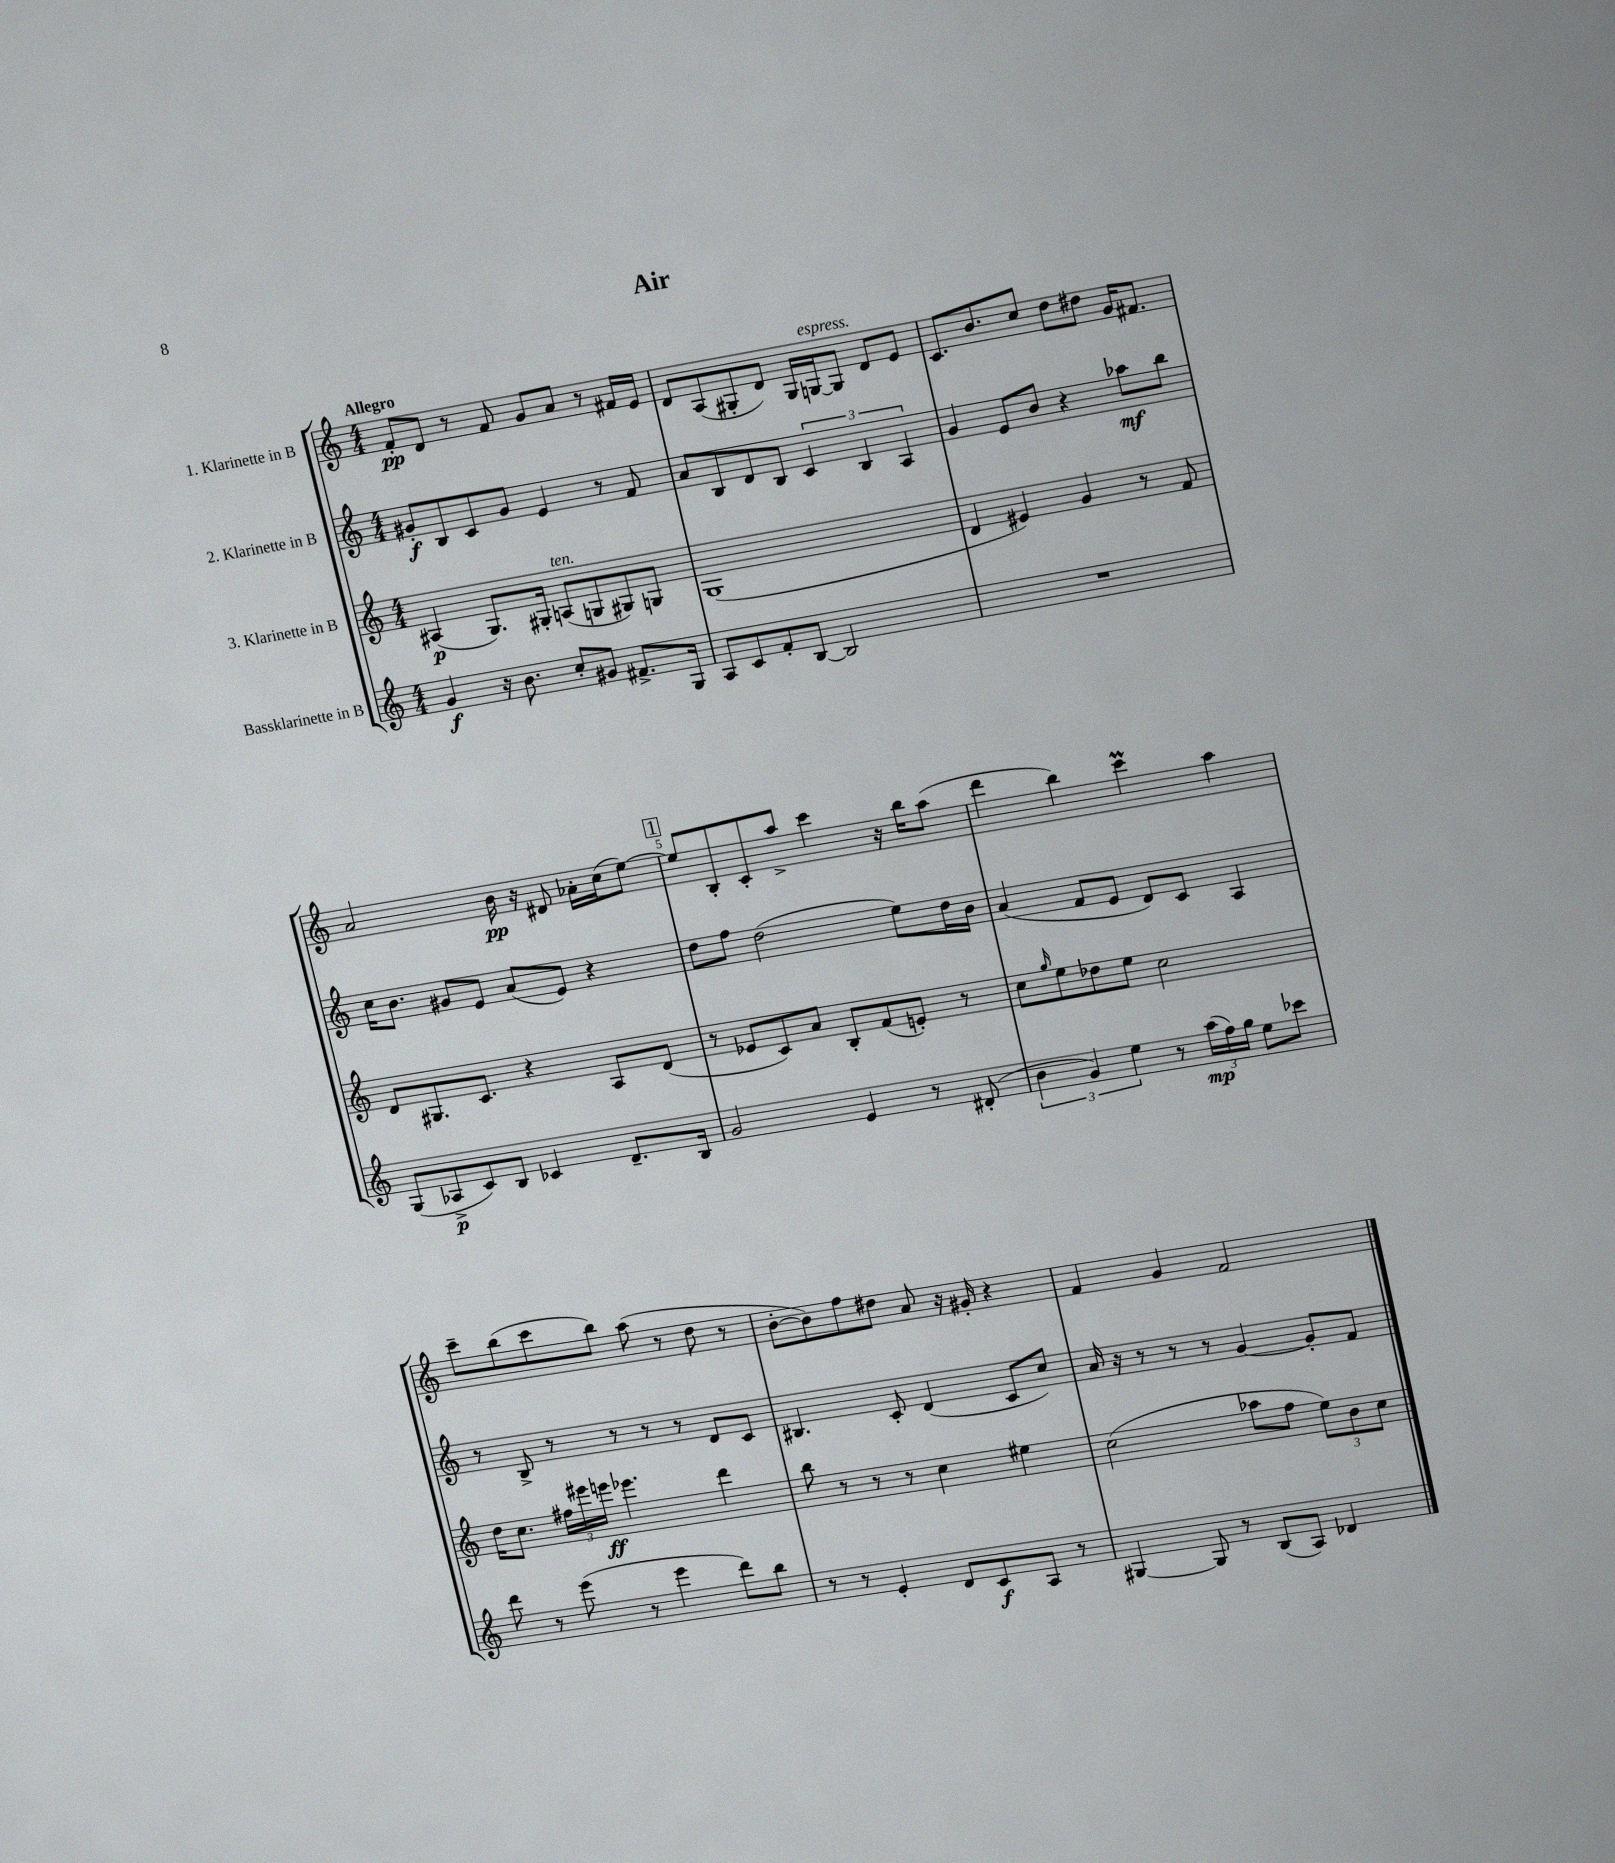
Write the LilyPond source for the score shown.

\header { title = "Air" }
<<
\new StaffGroup <<
\new Staff = "s0" \with { instrumentName = "1. Klarinette in B" } {
    \clef treble \key c \major \numericTimeSignature \time 4/4 \tempo "Allegro"
    f'8-.\pp d'8 r8 f'8 g'8 a'8 r8 fis'16 e'16 |
    d'8 a8( gis8-. d'8) gis16 g16~^\markup { \italic "espress." } g8 d'8 e'8 |
    c'8. b'8. c''8 d''8 dis''8 g'16 fis'8. |
    a'2 b'16\pp r16 dis'8 aes'16-. c''16( e''8~) |
    \mark \markup { \box "1" } e''8 b8-. c'8-. a''8-> c'''4 r16 b''16 a''8( |
    d'''4 b''4) c'''4\prall a''4 |
    c'''8-- b''8( c'''8 b''8) a''8( r8 d''8 r8 |
    b'8~-. b'8) f''8 dis''8 a'8 r16 gis'16-. r4 |
    f'4 g'4 f'2 \bar "|." |
}
\new Staff = "s1" \with { instrumentName = "2. Klarinette in B" } {
    \clef treble \key c \major \numericTimeSignature \time 4/4
    gis'8-.\f b8 c'8 gis'8 e'4 r8 f'8 |
    a'8 b8 d'8 b8 \tuplet 3/2 { c'4 b4 a4 } |
    g'4 e'8 b'8 r4 aes''8\mf b''8 |
    c''16 b'8. gis'8 e'8 a'8( e'8) r4 |
    \mark \markup { \box "1" } d''8 f''8 d''2( e''8) d''16 b'16 |
    a'4( f'8 e'8 d'8) c'8 a4 |
    r8 b8-> r8 r8 r8 r8 d'8 c'8 |
    bis4. c'8-. d'4( c'8 c''8) |
    a'16 r16 r8 r8 r8 g'4~ g'8-. f'8 \bar "|." |
}
\new Staff = "s2" \with { instrumentName = "3. Klarinette in B" } {
    \clef treble \key c \major \numericTimeSignature \time 4/4
    ais4\p( g8.) gis16-. a8^\markup { \italic "ten." }( g8 gis8) g8 |
    g1( |
    d'4 eis'4) g'4 r8 f'8 |
    d'8 gis8. c'8. r4 a8 d'8( |
    \mark \markup { \box "1" } r8 ees'8 c'8) a'8 b8-. f'8( e'8-.) r8 |
    c''8 \grace { g''16 } e''8 des''8 e''8 c''2 |
    d''16 c''8. \tuplet 3/2 { fis''16 eis'''16 e'''16\ff } ees'''4. d'''4 |
    b''8 r8 r8 r8 c''4 eis''4 |
    c''2( aes''8 f''8 \tuplet 3/2 { e''8) b'8 c''8 } \bar "|." |
}
\new Staff = "s3" \with { instrumentName = "Bassklarinette in B" } {
    \clef treble \key c \major \numericTimeSignature \time 4/4
    g'4\f r16 b'8. c''8-. gis'8 fis'8.-> g16 |
    a8 c'8 f'8-. b8~ b2 |
    R1 |
    g8( aes8->\p c'8) b8 ces'4 d'8.-- b16 |
    \mark \markup { \box "1" } g'2 e'4 r8 dis'8-.( |
    \tuplet 3/2 { b'4 g'4) e''4 } r8 \tuplet 3/2 { a''16\mp( f''16) g''16 } e''8 ces'''8 |
    d'''8 r8 e'''8( r8 e'''4 d'''8) b''8 |
    r8 r8 e'4-. d'8 c'8\f a8 r8 |
    gis4~ gis8 r8 b8( a8) des'4 \bar "|." |
}
>>
>>
\layout { \context { \Score \override BarNumber.break-visibility = ##(#f #t #t) barNumberVisibility = #(every-nth-bar-number-visible 5) } }
